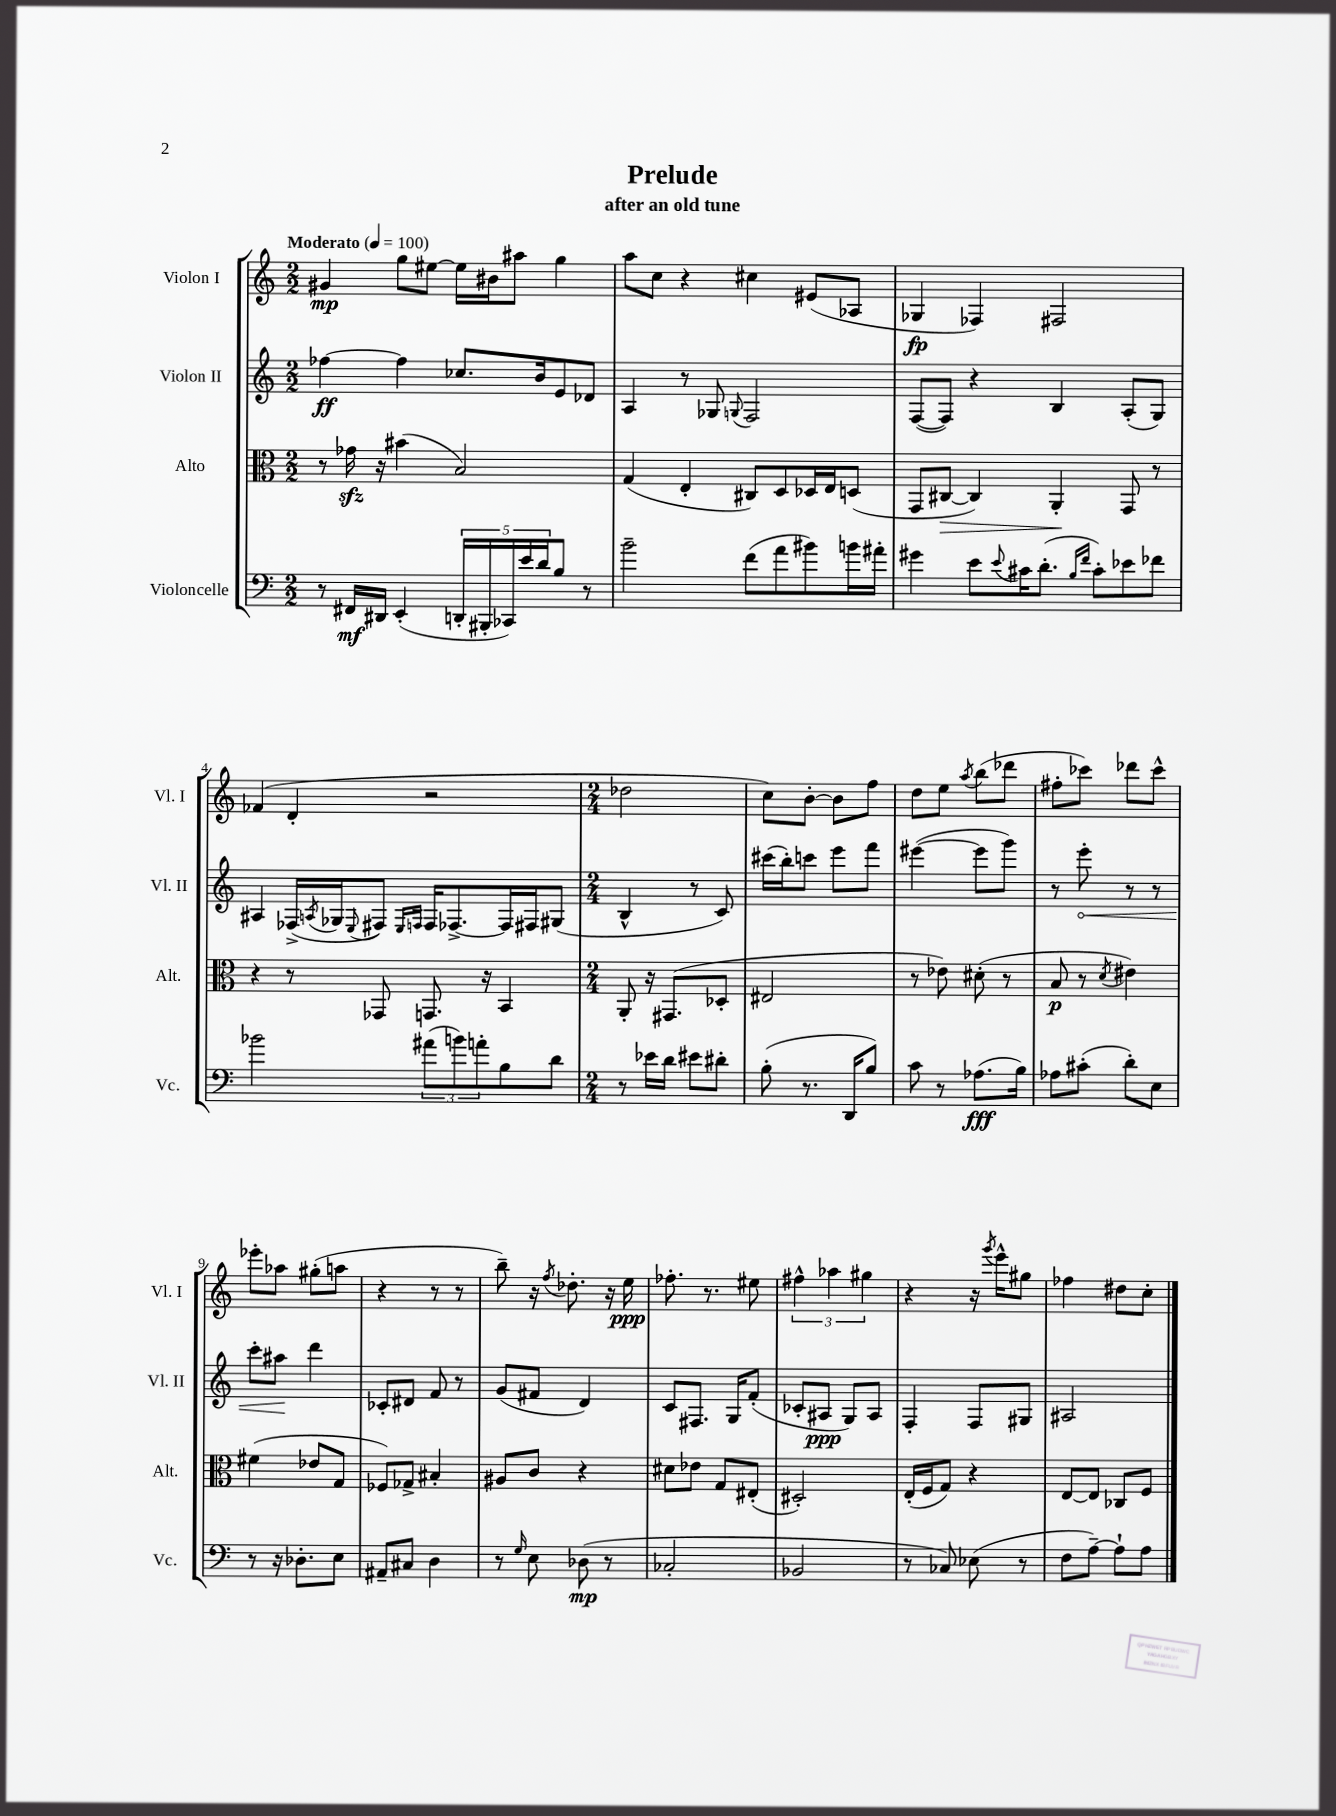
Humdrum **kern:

**kern	**kern	**kern	**kern
*staff4	*staff3	*staff2	*staff1
*clefF4	*clefC3	*clefG2	*clefG2
*k[]	*k[]	*k[]	*k[]
*M2/2	*M2/2	*M2/2	*M2/2
*MM100	*MM100	*MM100	*MM100
8r	8r	[4ff-\	4g#/
16FF#/LL	16g-\	.	.
16DD#/JJ	16r	.	.
(4EE'/	(4b#\	4ff-\]	8gg\L
.	.	.	[8ee#\J
20DD'/LL	2B/)	8.cc-/L	16ee#\]LL
20BBB#'/	.	.	.
.	.	.	16b#\J
20CC-/)	.	.	.
.	.	.	8aa#\J
20e/	.	.	.
.	.	16b/k	.
20d/J	.	.	.
8B/J	.	8e/	4gg\
8r	.	8d-/J	.
=	=	=	=
2b~\	(4G/	4A/	8aa\L
.	.	.	8cc\J
.	4E'/	8r	4r
.	.	8G-/	.
.	.	8qqG/	.
(8f\L	8C#/L)	2F/	4cc#\
8a\	8D/	.	.
8b#\)	16D-/L	.	(8e#/L
.	16E/J	.	.
16b\L	(8D/J	.	8A-/J
16a#'\JJ	.	.	.
=	=	=	=
4g#\	8GG/L	([8F/L	4G-/
.	[8C#/J	8F/]J)	.
8e\L	4C#/])	4r	4F-/)
8qqe/	.	.	.
16c#\K	.	.	.
(8.d'\J	.	.	.
.	4AA'/	4B/	2F#/
16qqB/LL	.	.	.
16qqf/JJ	.	.	.
8c#'\L)	.	.	.
8e-\	8GG/	(8A'/L	.
8f-\J	8r	8G/J)	.
=	=	=	=
2b-\	4r	4A#/	(4f-/
.	8r	(16F-^/LL	4d'/
.	.	8qA/	.
.	.	16G-/J	.
.	.	8qqE/	.
.	8GG-/	8F#/J)	.
.	.	16qqE/LL	.
.	.	16qqF/JJ	.
(12a#\L	8.GG/	16F/LK	2r
.	.	[8.F-^/	.
12b\)	.	.	.
12a'\	.	.	.
.	16r	.	.
8B\	4BB/	16F-/]L	.
.	.	16F#/J	.
8d\J	.	(8G#/J	.
=	=	=	=
*M2/4	*M2/4	*M2/4	*M2/4
8r	8AA'/	4B^^/	2dd-\
16e-\LL	16r	.	.
16d\JJ	(8.GG#/L	.	.
8e#\L	.	8r	.
8d#'\J	8D-'/J	8c/)	.
=	=	=	=
(8B'\	2E#/	(16ccc#\LL	8cc\L)
.	.	16bb'\J)	.
8.r	.	8ccc\J	[8b'\J
.	.	8eee\L	8b\]L
16DD/LK	.	.	.
8B/J)	.	8fff\J	8ff\J
=	=	=	=
8c\	8r	([4eee#\	8dd\L
8r	8e-\)	.	8ee\J
.	.	.	8qaa/
(8.A-\L	(8d#'\	8eee#\]L	(8bb\L
.	8r	8ggg\J)	8ddd-\J
16B\Jk)	.	.	.
=	=	=	=
8A-\L	8B/	8r	8ff#'\L
(8c#'\J	8r	8eee'\	8ccc-\J)
.	8qd/	.	.
8d'\L)	4e#\)	8r	8ddd-\L
8E\J	.	8r	8ccc-^^\J
=	=	=	=
8r	(4f#\	8ccc'\L	8eee-'\L
16r	.	8aa#\J	8aa-\J
8.D-'\L	.	.	.
.	8e-/L	4ddd\	(8gg#'\L
8E\J	8G/J	.	8aa\J
=	=	=	=
8AA#~/L	8F-/L)	8c-'/L	4r
8C#/J	8G-^/J	8d#/J	.
4D\	4B#'/	8f/	8r
.	.	8r	8r
=	=	=	=
8r	8A#/L	(8g/L	8bb~\)
16qqG/	.	.	.
8E\	8c/J	8f#/J	16r
.	.	.	8qff/
.	.	.	8.dd-'\
(8D-\	4r	4d/)	.
8r	.	.	16r
.	.	.	16ee\
=	=	=	=
2C-'/	8d#\L	8c/L	8.ff-'\
.	8e-\J	8.F#/J	.
.	.	.	8.r
.	8G/L	.	.
.	.	16G/LK	.
.	(8E#'/J	(8f'/J	8ee#\
=	=	=	=
2BB-/	2D#'/)	8c-'/L	6ff#^^\
.	.	8A#/J	.
.	.	.	6aa-\
.	.	8G/L)	.
.	.	.	6gg#\
.	.	8A#/J	.
=	=	=	=
8r	(16E'/LL	4F'/	4r
.	16F/J	.	.
8C-/)	8G/J)	.	.
(8E-\	4r	8F/L	16r
.	.	.	8qggg/
.	.	.	16eee^^\LK
8r	.	8G#/J	8gg#\J
=	=	=	=
8F\L	[8E/L	2A#/	4ff-\
[8A~\J)	8E/]J	.	.
8A`\]L	8C-/L	.	8dd#\L
8A\J	8F/J	.	8cc'\J
==	==	==	==
*-	*-	*-	*-
